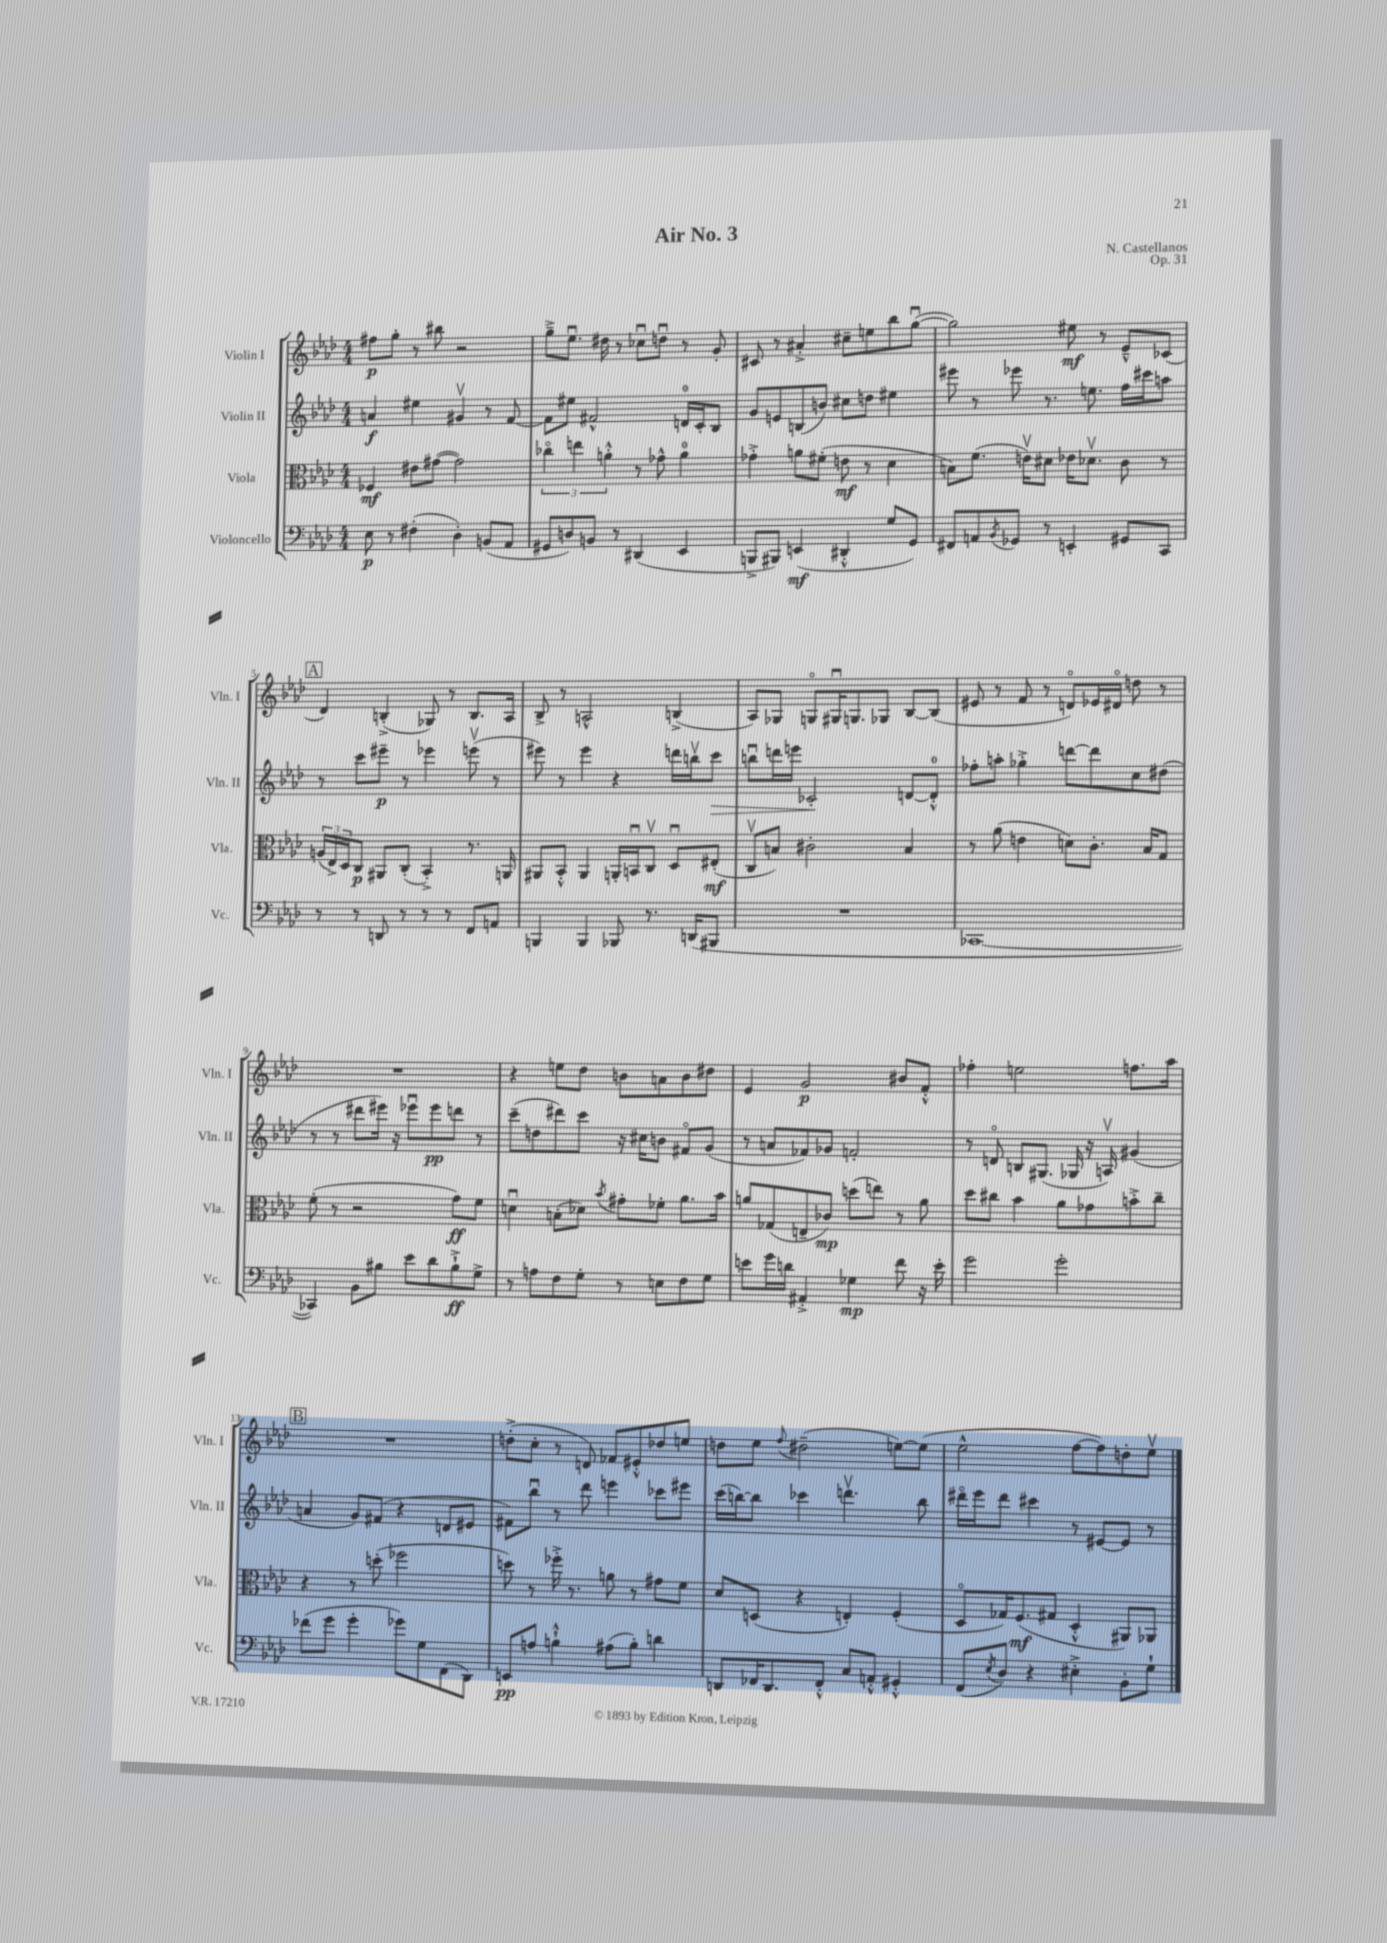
\header { title = "Air No. 3" composer = "N. Castellanos" opus = "Op. 31" }
<<
\new StaffGroup <<
\new Staff = "s0" \with { instrumentName = "Violin I" shortInstrumentName = "Vln. I" } {
    \clef treble \key aes \major \numericTimeSignature \time 4/4
    fis''8\p g''8-. r8 bis''8 r2 |
    g''8---> ees''8.\downbow dis''16 r8 ces''8\downbow d''8\downbow r8 g'8-. |
    cis'8 r8 ais'4-.-> cis''8-- e''8 bes''8 g''8~\downbow( |
    g''2) eis''8\mf r8 ees'8---^ ces'8( |
    \mark \markup { \box "A" } des'4) b4-.->( ges8) r8 b8. aes16 |
    bes8-> r8 a2-^ b4->( |
    aes8) ges8 g8\flageolet gis16\downbow g8. ges8 bes8~ bes8( |
    eis'8 r8 f'8 r8 d'8\flageolet) ees'16 dis'16\flageolet d''8 r8 |
    R1 |
    r4 e''8 des''8 b'8 a'8 b'8 dis''8 |
    ees'4 g'2\p bis'8 f'8-.-^ |
    fes''4-. e''2 f''8. aes''16 |
    \mark \markup { \box "B" } R1 |
    d''8-.->( c''8-. r8 d'8) fes'8 eis'8-.-^ des''8 e''8 |
    d''8 ees''8 \appoggiatura { f''8 } dis''2--( e''8~) e''8( |
    ees''2-^ f''8~ f''8) d''8-. ees''8\upbow \bar "|." |
}
\new Staff = "s1" \with { instrumentName = "Violin II" shortInstrumentName = "Vln. II" } {
    \clef treble \key aes \major \numericTimeSignature \time 4/4
    a'4\f eis''4 gis'4\upbow r8 f'8~ |
    f'8 eis''8 fis'2-^ d'16-0 c'16-. bes8 |
    g'8 e'8 b8( b'8) cis''8 d''8 eis''4 |
    eis'''8 r8 ees'''8 r8. e''8. f''16 cis'''16 a''8 |
    \mark \markup { \box "A" } r8 c'''8 eis'''8--\p r8 ees'''4 e'''8\upbow( r8 |
    eis'''8) r8 eis'''4 r4 d'''16 b''16\upbow c'''8\> |
    b''8\downbow d'''16 e'''16 ces'2-.\! d'8~ d'8-0-.-^ |
    fes''8-. a''8-. ges''4-.-> d'''8~ d'''8 c''8 dis''8( |
    r8 r8 dis'''8 eis'''16) r16 ees'''8\downbow ees'''8\pp d'''8 r8 |
    c'''8--( d''8 dis'''8) c'''8 r16 cis''16 b'8 fis'8\flageolet g'8( |
    r8 a'8 fes'8) ges'8 f'2-. |
    r8 d'8\flageolet b8 gis8.( ges16 r16 a16\upbow) gis'4( |
    \mark \markup { \box "B" } a'4 g'8) fis'8( r4 d'8 eis'8 |
    fis'8) bes''8\downbow r8 des'''8 e'''4 ces'''8 eis'''8 |
    c'''16( b''16~) b''8 ces'''4 d'''4.\upbow b''8 |
    dis'''16\flageolet ees'''16 dis'''8 cis'''4 r8 eis'8~ eis'8 r8 \bar "|." |
}
\new Staff = "s2" \with { instrumentName = "Viola" shortInstrumentName = "Vla." } {
    \clef alto \key aes \major \numericTimeSignature \time 4/4
    fes4\mf eis'8 gis'8~( gis'2) |
    \tuplet 3/2 { ces''4\flageolet e''4 a'4-.-^ } r8 ges'8-^ a'4-0 |
    ges'4-.-> a'8 fis'8-.( e'8\mf r8 des'4 |
    b8) f'8.( e'16\upbow) dis'8 ees'16 des'8.\upbow c'8 r8 |
    \mark \markup { \box "A" } \tuplet 3/2 { a16( ees16->) des16 } c8\p ais,8 c8-.( bes,4-.->) r8. a,16 |
    ais,8 bes,8-.-^ ais,4 a,16-. b,16\downbow c8\upbow des8\downbow eis8-.\mf( |
    c8\upbow b8) cis'2-. b4 |
    r8 aes'8( e'4 d'8) c'8.-. bes16 g8 |
    f'8-.( r8 r2 g'8\ff) f'8 |
    d'4\downbow b8-.( des'8) \acciaccatura { bes'8 } gis'8-. fes'8-. aes'8. bes'16 |
    a'8 ges8( e8-- ces'8\mp) d''8( e''8) r8 a'8 |
    des''8 cis''8 bes'4 aes'8 ges'8 b'8-.-> cis''8-- |
    \mark \markup { \box "B" } r4 r8 d''8-.( fes''2 |
    d''8) r8 fes''16-.-> r8. a'8 r8 gis'8 f'8 |
    des'8 d8( r4 e4-.) f4-.( |
    des8\flageolet ges16) f8.\mf( gis8 des4-.-^ ais,8) aes,8 \bar "|." |
}
\new Staff = "s3" \with { instrumentName = "Violoncello" shortInstrumentName = "Vc." } {
    \clef bass \key aes \major \numericTimeSignature \time 4/4
    ees8\p r8 fis4-.( des4-.) b,8( aes,8 |
    gis,8 d8) b,8 r8 dis,4( ees,4 |
    b,,8-> bis,,8) e,4\mf( dis,4-.-^ g8 g,8) |
    fis,8 a,8 \acciaccatura { bes,8 } ges,8 r8 e,4-. gis,8 c,8 |
    \mark \markup { \box "A" } r8 r8 d,8 r8 r8 r8 f,8 a,8 |
    b,,4 b,,4 bes,,8 r8. d,16( bis,,8 |
    R1 |
    ces,1~ |
    ces,4) bes,8 bis8 ees'8 des'8 bis8-!->\ff g8-> |
    r8 a8 f8 g8-. r8 e8 f8 g8 |
    e'8 g'16 d'16 ais,4-.-> ges4\mp f'8 r16 e'16-. |
    g'2 g'2-. |
    \mark \markup { \box "B" } fes'8( g'8 g'4-. ges'8) g8 f,8( des,8) |
    e,8\pp a8 b4-!-^ ais8( b8-.) d'4 |
    d,8 fes,16 d,8. fes,8-.-^ c8 a,8-.-^ gis,4-.-^ |
    f,8( \acciaccatura { ees8 } des8) r4 eis4-.-> bes,8-. g8-! \bar "|." |
}
>>
>>
